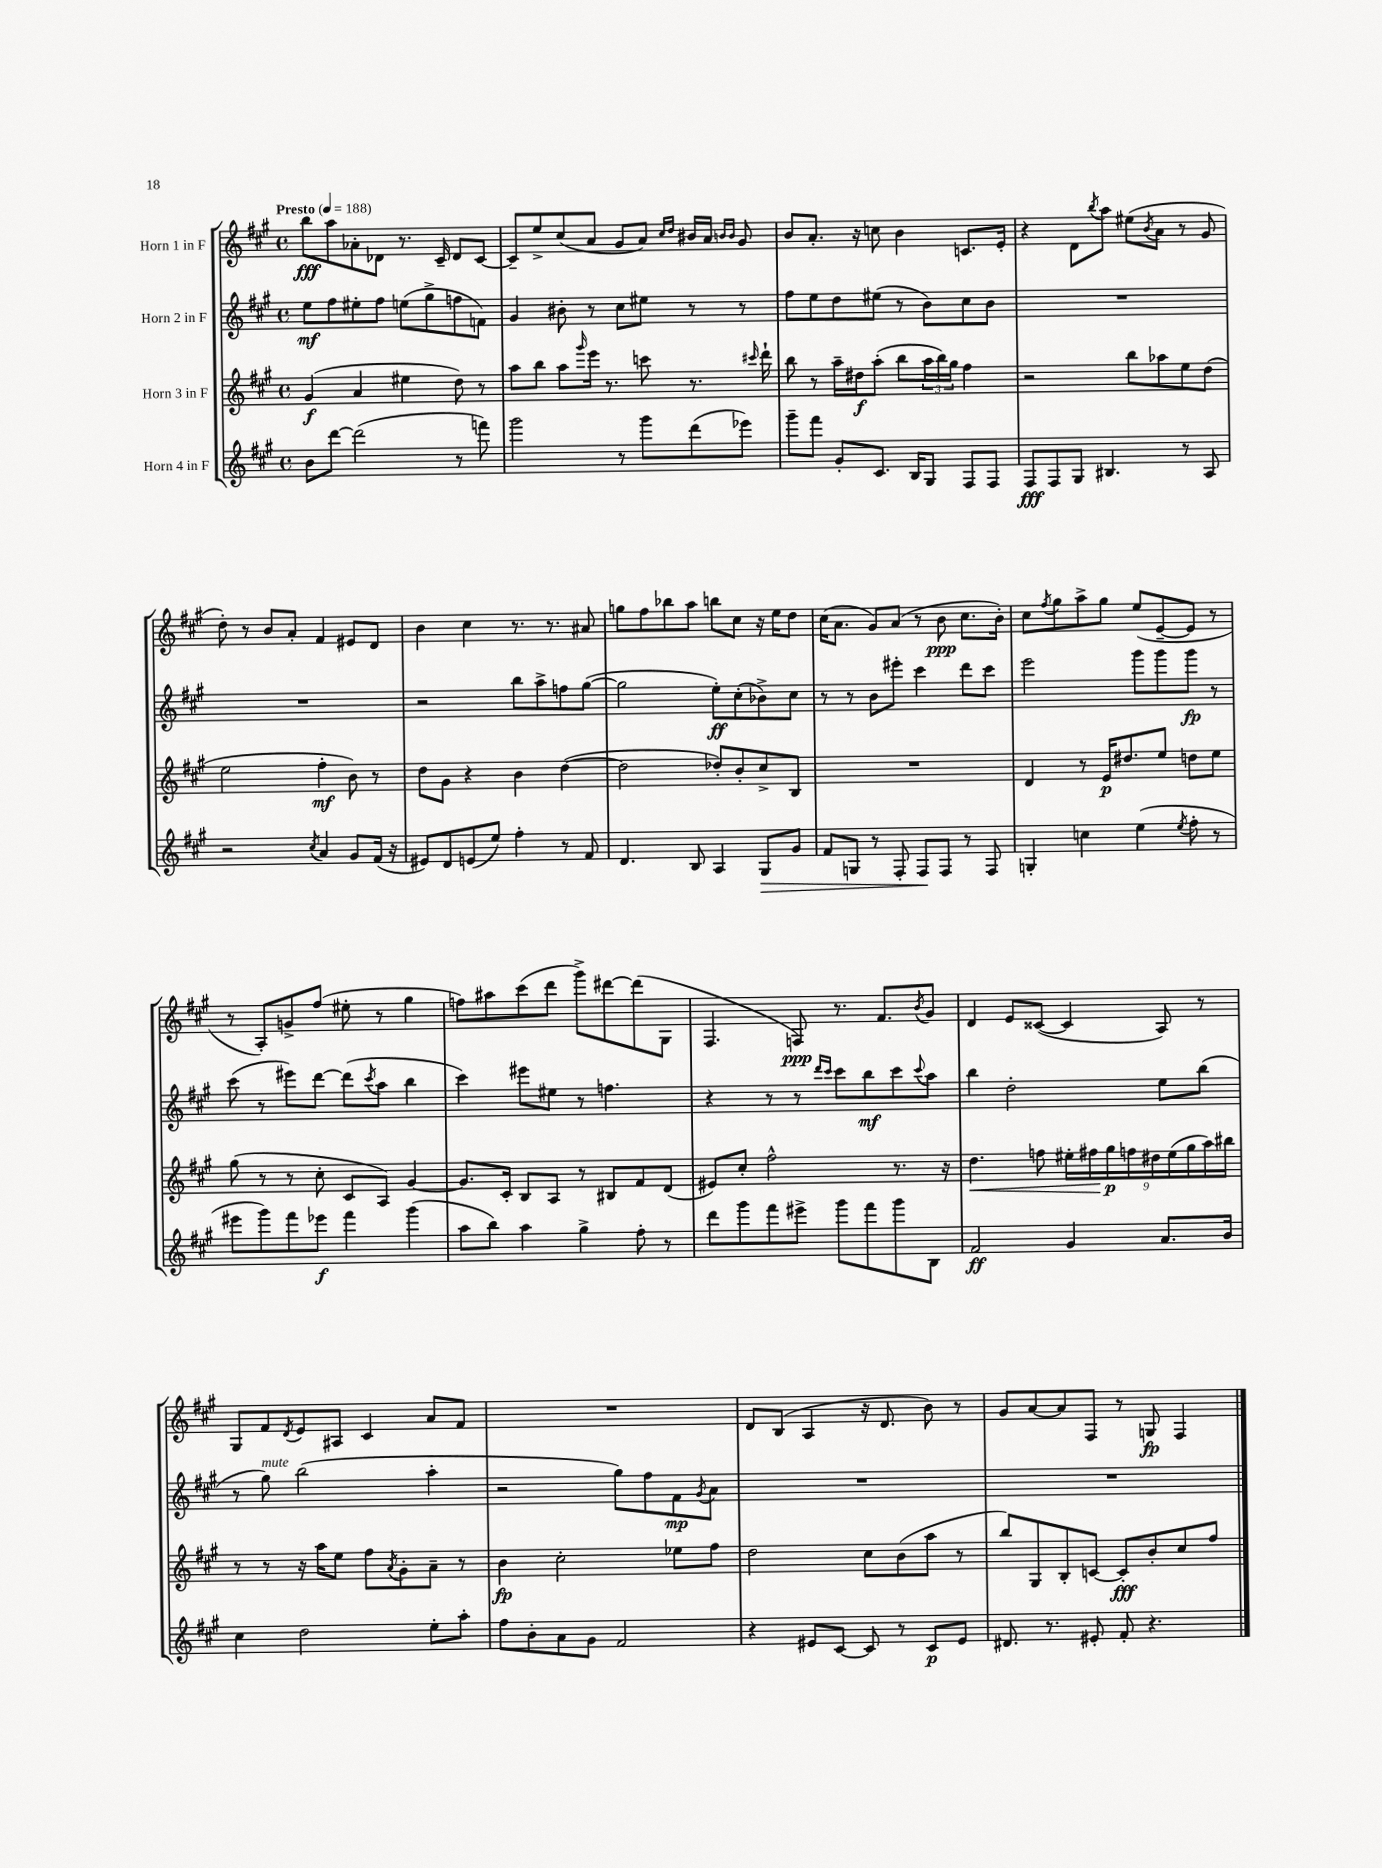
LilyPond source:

<<
\new StaffGroup <<
\new Staff = "s0" \with { instrumentName = "Horn 1 in F" } {
    \clef treble \key a \major \defaultTimeSignature \time 4/4 \tempo "Presto" 4 = 188
    b''8\fff a''8 aes'8-. des'8 r8. cis'16-- des'8 cis'8~ |
    cis'8-- e''8-> cis''8( a'8 gis'8 a'8) \grace { cis''16 d''16 } bis'16 a'16 \grace { b'16 b'16 } gis'8 |
    b'8 a'8.-. r16 c''8 b'4 c'8. e'16-. |
    r4 d'8 \acciaccatura { b''8 } a''8 eis''8( \acciaccatura { b'8 } a'8 r8 gis'8 |
    d''8-.) r8 b'8 a'8-. fis'4 eis'8 d'8 |
    b'4 cis''4 r8. r8. ais'8 |
    g''8 fis''8 bes''8 a''8 b''8 cis''8 r16 e''16 d''8 |
    cis''16( a'8. gis'8) a'8( r8 b'8\ppp cis''8. b'16-.) |
    cis''8 \acciaccatura { fis''8 } gis''8 a''8-> gis''8 e''8( e'8~-- e'8 r8 |
    r8 a8-.) g'8-> fis''8( eis''8-. r8 gis''4 |
    f''8) ais''8 cis'''8( d'''8 gis'''8->) dis'''8~ dis'''8( gis8 |
    fis4. f8\ppp) r8. fis'8. \acciaccatura { b'8 } gis'8 |
    d'4 e'8 cisis'8~( cisis'4 a8) r8 |
    gis8 fis'8 \acciaccatura { d'8 } e'8 ais8 cis'4 a'8 fis'8 |
    R1 |
    d'8 b8( a4 r16 d'8. b'8) r8 |
    gis'8 a'8~ a'8 fis8 r8 g8\fp fis4 \bar "|." |
}
\new Staff = "s1" \with { instrumentName = "Horn 2 in F" } {
    \clef treble \key a \major \defaultTimeSignature \time 4/4
    e''8\mf fis''8 eis''8-. fis''8 e''8( gis''8-> f''8 f'8) |
    gis'4 bis'8-. r8 cis''8 eis''8 r8 r8 |
    fis''8 e''8 d''8 eis''8( r8 b'8) cis''8 b'8 |
    R1 |
    R1 |
    r2 b''8 a''8-> f''8 gis''8~( |
    gis''2 e''8-.\ff) cis''8-.( bes'8->) cis''8 |
    r8 r8 b'8 eis'''8-. cis'''4 d'''8 cis'''8 |
    e'''2 gis'''8 gis'''8 gis'''8\fp r8 |
    cis'''8( r8 eis'''8) d'''8~ d'''8( \acciaccatura { cis'''8 } a''8 b''4 |
    cis'''4) eis'''8 eis''8 r8 f''4. |
    r4 r8 r8 \grace { d'''16 cis'''16 } cis'''8 b''8\mf cis'''8 \appoggiatura { cis'''8 } a''8 |
    b''4 d''2-. e''8 b''8( |
    r8 gis''8^\markup { \italic "mute" }) b''2( a''4-. |
    r2 gis''8) fis''8 fis'8\mp \acciaccatura { gis'8 } a'8 |
    R1 |
    R1 \bar "|." |
}
\new Staff = "s2" \with { instrumentName = "Horn 3 in F" } {
    \clef treble \key a \major \defaultTimeSignature \time 4/4
    gis'4\f( a'4 eis''4 d''8) r8 |
    a''8 b''8 a''8 \grace { gis'''16 } e'''16 r8. c'''8 r8. \grace { cis'''16 } d'''16-! |
    b''8 r8 a''16-- dis''16\f a''8-.( b''8 \tuplet 3/2 { a''16 b''16) gis''16 } fis''4 |
    r2 b''8 aes''8 e''8 d''8( |
    e''2 fis''4-.\mf b'8) r8 |
    d''8 gis'8 r4 b'4 d''4~( |
    d''2 des''8-.) b'8-. cis''8-> b8 |
    R1 |
    d'4 r8 e'16\p dis''8. e''8 d''8 e''8 |
    gis''8( r8 r8 cis''8-. cis'8 a8) gis'4~ |
    gis'8. cis'16-. b8 a8 r8 bis8 fis'8 d'8( |
    eis'8) cis''8-. fis''2-^ r8. r16 |
    d''4.\< f''8 \tuplet 9/8 { eis''16-. fis''16 gis''16\p\! f''16 dis''16 eis''16( gis''16 a''16) bis''16 } |
    r8 r8 r16 a''16 e''8 fis''8 \acciaccatura { a'8 } gis'8-. a'8-- r8 |
    b'4\fp cis''2-. ees''8 fis''8 |
    d''2 cis''8 b'8( a''8 r8 |
    b''8) gis8 b8-. c'8~ c'8-.\fff b'8-. cis''8 fis''8 \bar "|." |
}
\new Staff = "s3" \with { instrumentName = "Horn 4 in F" } {
    \clef treble \key a \major \defaultTimeSignature \time 4/4
    b'8 d'''8~ d'''2( r8 f'''8) |
    gis'''2 r8 gis'''8 d'''8( ees'''8) |
    gis'''8-- fis'''8 gis'8-. cis'8. b16 gis8 fis8 fis8 |
    fis8\fff fis8 gis8 bis4. r8 a8 |
    r2 \acciaccatura { cis''8 } a'4 gis'8 fis'16( r16 |
    eis'8) d'8 e'8( e''8) fis''4-. r8 fis'8 |
    d'4. b8 a4 gis8\> gis'8 |
    fis'8 g8 r8 fis8-. fis8\! fis8 r8 fis8 |
    g4-. c''4 e''4( \acciaccatura { e''8 } fis''8-. r8 |
    eis'''8 gis'''8) fis'''8 ees'''8\f fis'''4 gis'''4( |
    a''8 b''8) a''4 gis''4-> fis''8-. r8 |
    d'''8 gis'''8 fis'''8 eis'''8-> gis'''8 fis'''8 gis'''8 b8 |
    fis'2\ff gis'4 a'8. b'16 |
    cis''4 d''2 e''8-. a''8-. |
    fis''8 b'8-. a'8 gis'8 fis'2 |
    r4 eis'8 cis'8~ cis'8 r8 cis'8\p eis'8 |
    dis'8. r8. eis'8-. fis'8-. r4. \bar "|." |
}
>>
>>
\layout { \context { \Score \remove "Bar_number_engraver" } }
